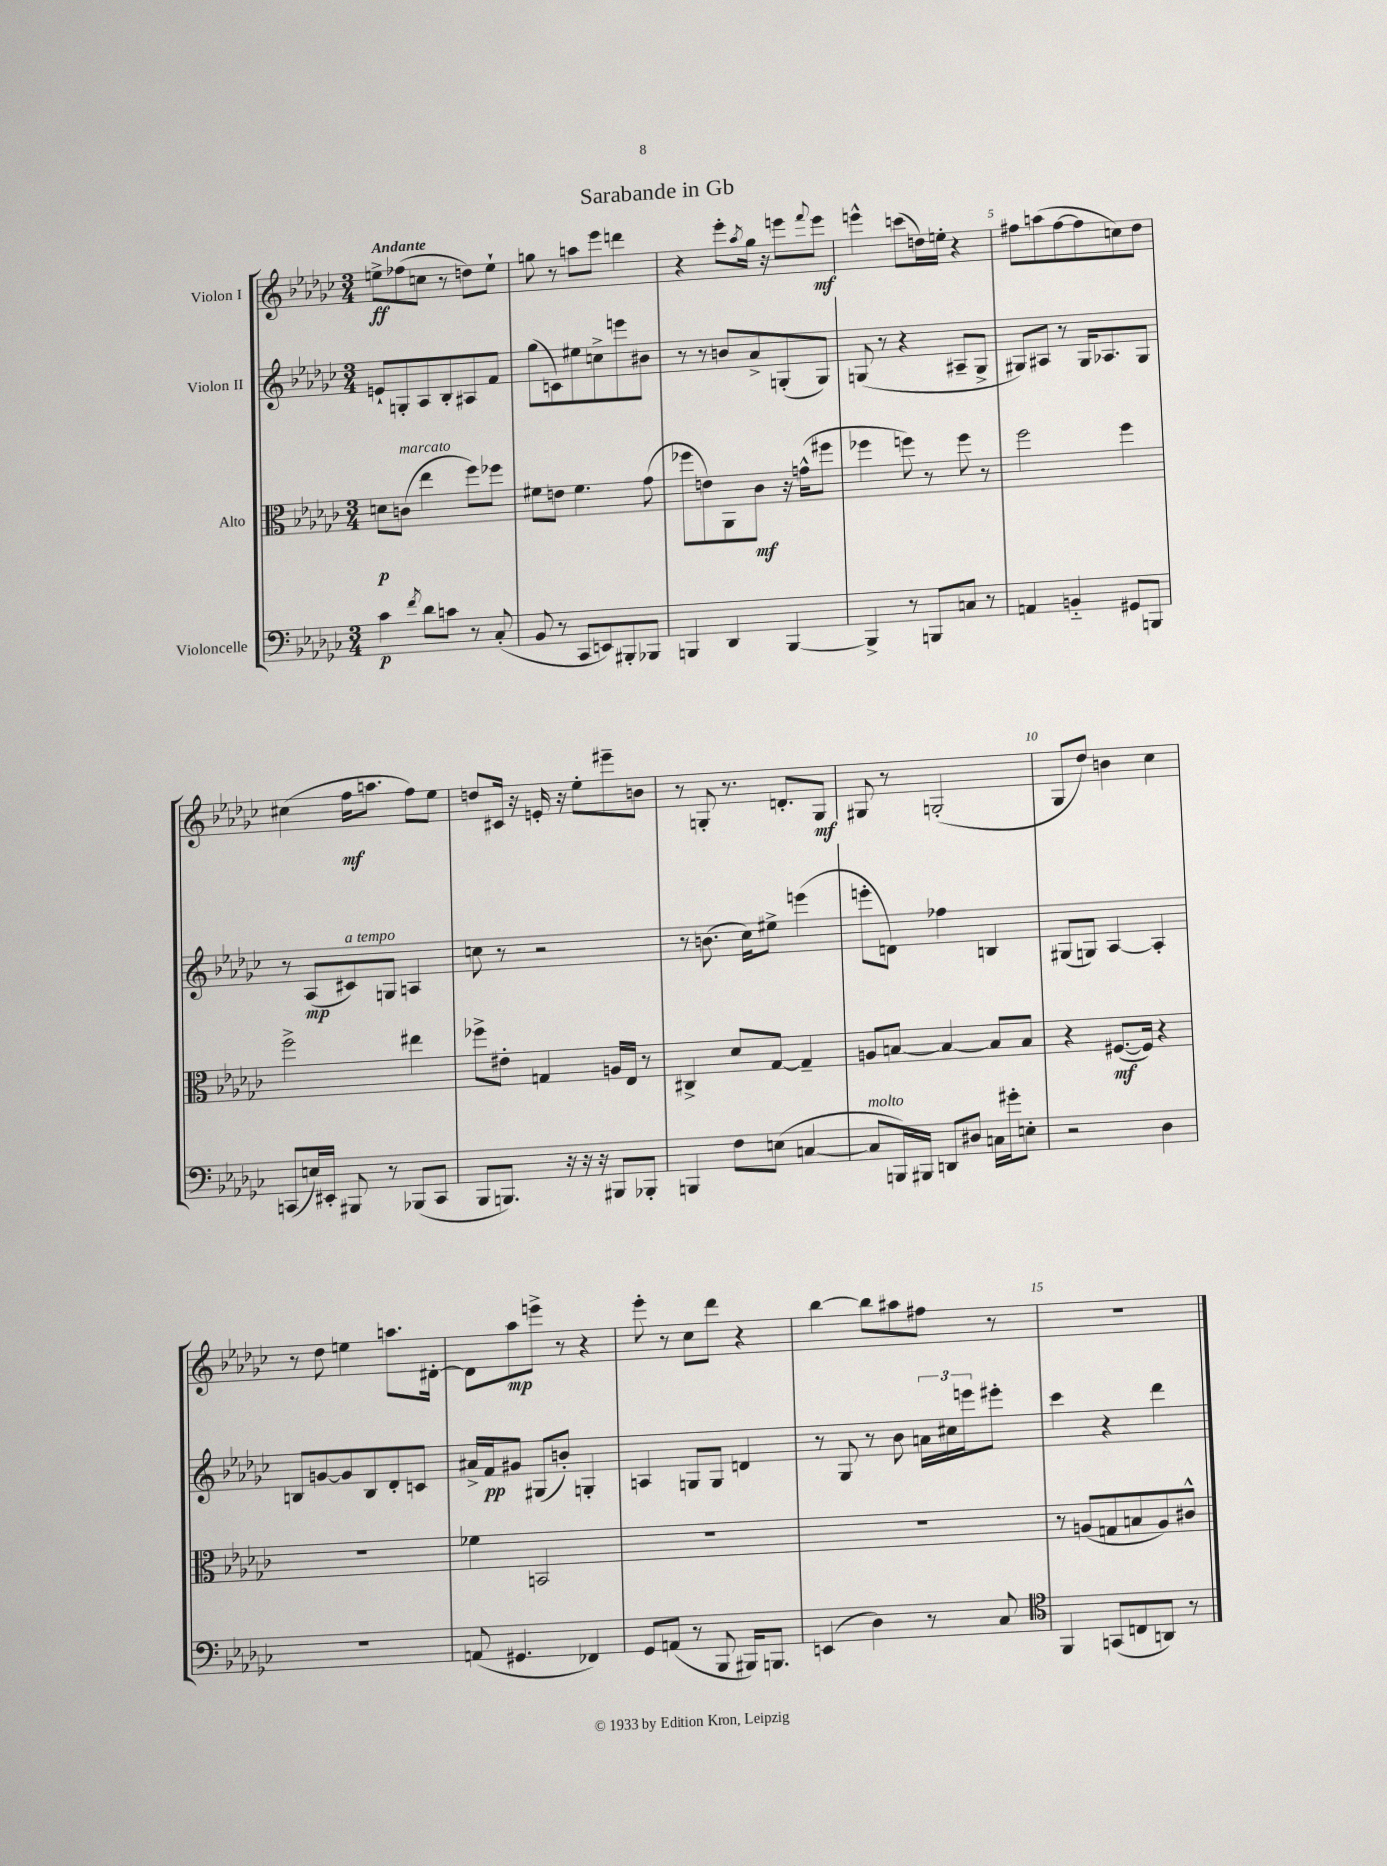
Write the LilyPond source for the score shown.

\header { title = "Sarabande in Gb" }
<<
\new StaffGroup <<
\new Staff = "s0" \with { instrumentName = "Violon I" } {
    \clef treble \key ges \major \numericTimeSignature \time 3/4 \tempo "Andante"
    e''8->\ff fes''8( c''8 r8 d''8) e''8-! |
    g''8 r8 a''8 ees'''8 d'''4 |
    r4 ees'''8-. \acciaccatura { aes''8 } ges''16 r16 e'''8 \appoggiatura { f'''8 } e'''8\mf |
    e'''4-^ c'''8( d''16) e''16-. r4 |
    fis''8 a''8( fis''8~ fis''8 c''8) des''8 |
    cis''4( f''16\mf a''8. f''8) ees''8 |
    d''8 cis'16 r16 e'16-. r16 ees''8-. eis'''8-- b'8 |
    r8 g8-. r8. d'8.-. g8\mf |
    gis8 r8 g2-.( |
    ges8 des''8) b'4 ces''4 |
    r8 des''8 e''4 a''8. dis'16~-. |
    dis'8 aes''8\mp e'''8-> r8 r4 |
    ees'''8-. r8 ces''8 des'''8 r4 |
    bes''4~ bes''8 ais''8 fis''8 r8 |
    R2. \bar "|." |
}
\new Staff = "s1" \with { instrumentName = "Violon II" } {
    \clef treble \key ges \major \numericTimeSignature \time 3/4
    e'8-! g8-. aes8 bes8-. ais8 f'8 |
    ges''8( c'8) eis''8 c''8-> e'''8 bis'8 |
    r8 r8 b'8 aes'8-> g8-.( g8) |
    g8( r8 r4 ais8-- g8-> |
    gis8) ais8 r8 gis16 aes8. gis8 |
    r8 aes8\mp( cis'8^\markup { \italic "a tempo" }) g8 a4 |
    c''8 r8 r2 |
    r8 b'8.( ces''16) eis''8-> e'''4( |
    e'''8-. d'8) fes''4 b4 |
    gis8( g8) aes4~ aes4-. |
    b8 g'8~ g'8 b8 des'8-. c'8 |
    ais'16-> f'16\pp gis'8 gis8( b'8-.) g4-. |
    a4 g8 g8 d'4 |
    r8 ges8 r8 bes'8 \tuplet 3/2 { a'16 cis''16 e'''16 } eis'''8-. |
    ces'''4 r4 des'''4 \bar "|." |
}
\new Staff = "s2" \with { instrumentName = "Alto" } {
    \clef alto \key ges \major \numericTimeSignature \time 3/4
    d'8\p c'8^\markup { \italic "marcato" }( ees''4 f''8) fes''8 |
    fis'8 e'8 fis'4. ges'8( |
    fes''8 e'8) aes,8 ces'8\mf r16 g'16-^( fis''8 |
    fes''4 f''8) r8 f''8 r8 |
    f''2 f''4 |
    f''2-> eis''4 |
    fes''8-> eis'8-. g4 a16 ees16 r8 |
    cis4-> des'8 ges8~ ges4-- |
    a8 b8~ b4~ b8 b8 |
    r4 fis8.~\mf( fis16) r4 |
    R2. |
    fes'4 b,2 |
    R2. |
    R2. |
    r8 a8( g8 b8 a8) cis'8-^ \bar "|." |
}
\new Staff = "s3" \with { instrumentName = "Violoncelle" } {
    \clef bass \key ges \major \numericTimeSignature \time 3/4
    ces'4\p \acciaccatura { f'8 } des'8 c'8 r8 ces8-.( |
    bes,8 r8 ces,8 e,8) bis,,8-. bes,,8 |
    b,,4 des,4 b,,4~ |
    b,,4-> r8 b,,8 c8 r8 |
    a,4 b,4-_ gis,8 b,,8 |
    c,8( e16) eis,16-. bis,,8 r8 bes,,8( c,8 |
    bes,,8 b,,8.) r16 r16 r16 bis,,8 bes,,8-. |
    b,,4 f8 e8( c4~ |
    c8^\markup { \italic "molto" } b,,16) bis,,16 d,8 dis8 c16 gis'16-. e8-. |
    r2 des4 |
    R2. |
    a,8( gis,4. fes,4) |
    ges,8 a,8( r8 bes,,8 bis,,16) b,,8. |
    e,4( des4) r8 ces8 |
    \clef tenor f,4 g,8( c8 a,8) r8 \bar "|." |
}
>>
>>
\layout { \context { \Score \override BarNumber.break-visibility = ##(#f #t #t) barNumberVisibility = #(every-nth-bar-number-visible 5) } }
